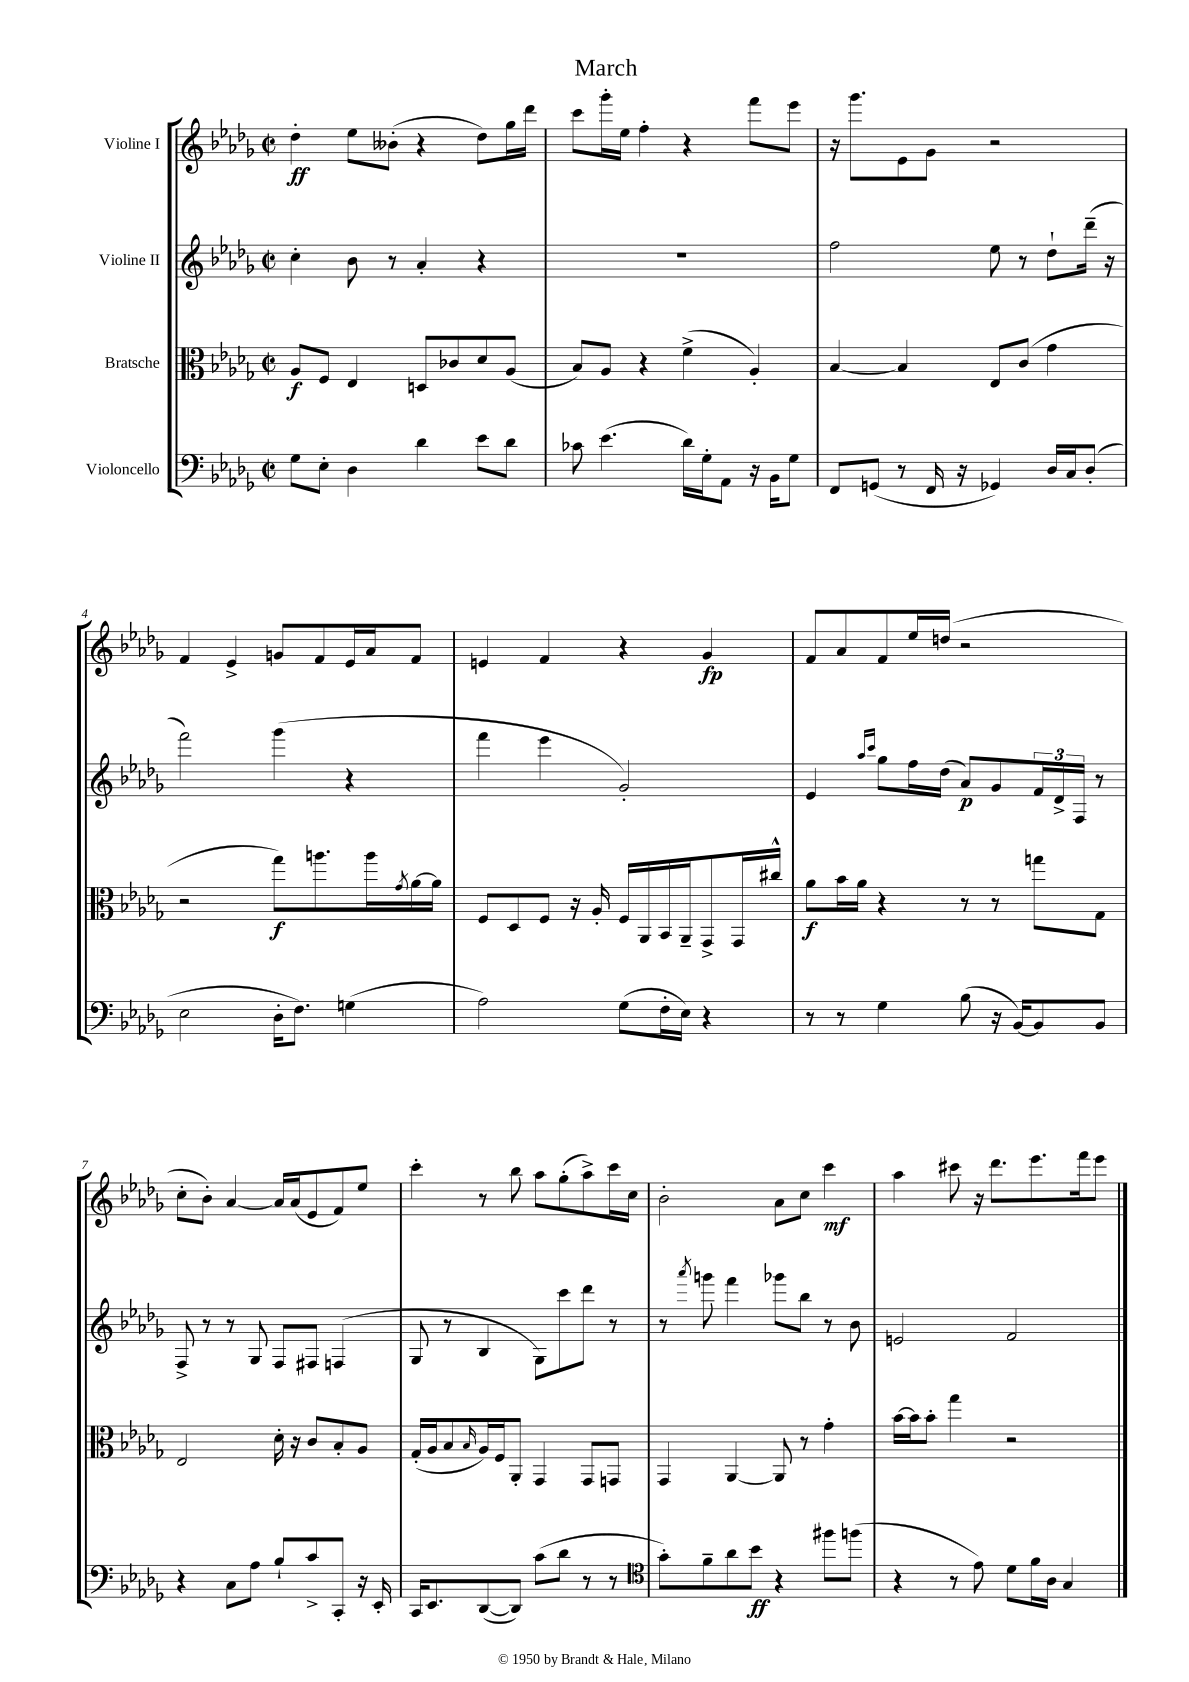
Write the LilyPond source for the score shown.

\header { title = "March" }
<<
\new StaffGroup <<
\new Staff = "s0" \with { instrumentName = "Violine I" } {
    \clef treble \key des \major \defaultTimeSignature \time 2/2
    des''4-.\ff ees''8 beses'8-.( r4 des''8) ges''16 des'''16 |
    c'''8 ges'''16-. ees''16 f''4-. r4 f'''8 ees'''8 |
    r16 ges'''8. ees'8 ges'8 r2 |
    f'4 ees'4-> g'8 f'8 ees'16 aes'16 f'8 |
    e'4 f'4 r4 ges'4\fp |
    f'8 aes'8 f'8 ees''16 d''16( r2 |
    c''8-. bes'8-.) aes'4~ aes'16 aes'16( ees'8 f'8) ees''8 |
    c'''4-. r8 bes''8 aes''8 ges''8-.( aes''8->) c'''16 c''16 |
    bes'2-. aes'8 c''8 c'''4\mf |
    aes''4 cis'''8 r16 des'''8. ees'''8. f'''16 ees'''8 \bar "|." |
}
\new Staff = "s1" \with { instrumentName = "Violine II" } {
    \clef treble \key des \major \defaultTimeSignature \time 2/2
    c''4-. bes'8 r8 aes'4-. r4 |
    R1 |
    f''2 ees''8 r8 des''8-! des'''16--( r16 |
    f'''2) ges'''4( r4 |
    f'''4 ees'''4 ges'2-.) |
    ees'4 \grace { aes''16 c'''16 } ges''8 f''16 des''16( aes'8\p) ges'8 \tuplet 3/2 { f'16 des'16-> f16 } r8 |
    f8-> r8 r8 ges8 f8 fis8 f4( |
    ges8 r8 bes4 ges8) c'''8 des'''8 r8 |
    r8 \acciaccatura { aes'''8 } g'''8 f'''4 ges'''8 bes''8 r8 bes'8 |
    e'2 f'2 \bar "|." |
}
\new Staff = "s2" \with { instrumentName = "Bratsche" } {
    \clef alto \key des \major \defaultTimeSignature \time 2/2
    aes8\f f8 ees4 d8 ces'8 des'8 aes8( |
    bes8) aes8 r4 f'4->( aes4-.) |
    bes4~ bes4 ees8 c'8( ges'4 |
    r2 ges''8\f) a''8. a''16 \acciaccatura { ges'8 } aes'16~ aes'16 |
    f8 des8 f8 r16 aes16-. f16 aes,16 bes,16 aes,16-- ges,8-> ges,16 cis''16-^ |
    aes'8\f bes'16 aes'16 r4 r8 r8 g''8 ges8 |
    ees2 des'16-. r16 c'8 bes8-. aes8 |
    ges16-.( aes16 bes8 \grace { bes16 } aes16) f16 aes,8-. ges,4 ges,8 g,8 |
    ges,4 aes,4~ aes,8 r8 ges'4-. |
    bes'16~ bes'16 bes'8-. ges''4 r2 \bar "|." |
}
\new Staff = "s3" \with { instrumentName = "Violoncello" } {
    \clef bass \key des \major \defaultTimeSignature \time 2/2
    ges8 ees8-. des4 des'4 ees'8 des'8 |
    ces'8 ees'4.( des'16) ges16-. aes,8 r16 bes,16 ges8 |
    f,8 g,8( r8 f,16 r16 ges,4) des16 c16 des8-.( |
    ees2 des16-. f8.) g4( |
    aes2) ges8( f16-. ees16) r4 |
    r8 r8 ges4 bes8( r16 bes,16~) bes,8 bes,8 |
    r4 c8 aes8 bes8-! c'8-> c,8-. r16 ees,16-. |
    c,16 ees,8. des,8~( des,8) c'8( des'8 r8 r8 |
    \clef tenor ges'8-.) f'8-- aes'8 bes'8\ff r4 fis''8 f''8( |
    r4 r8 ees'8) des'8 f'16 aes16 ges4 \bar "|." |
}
>>
>>
